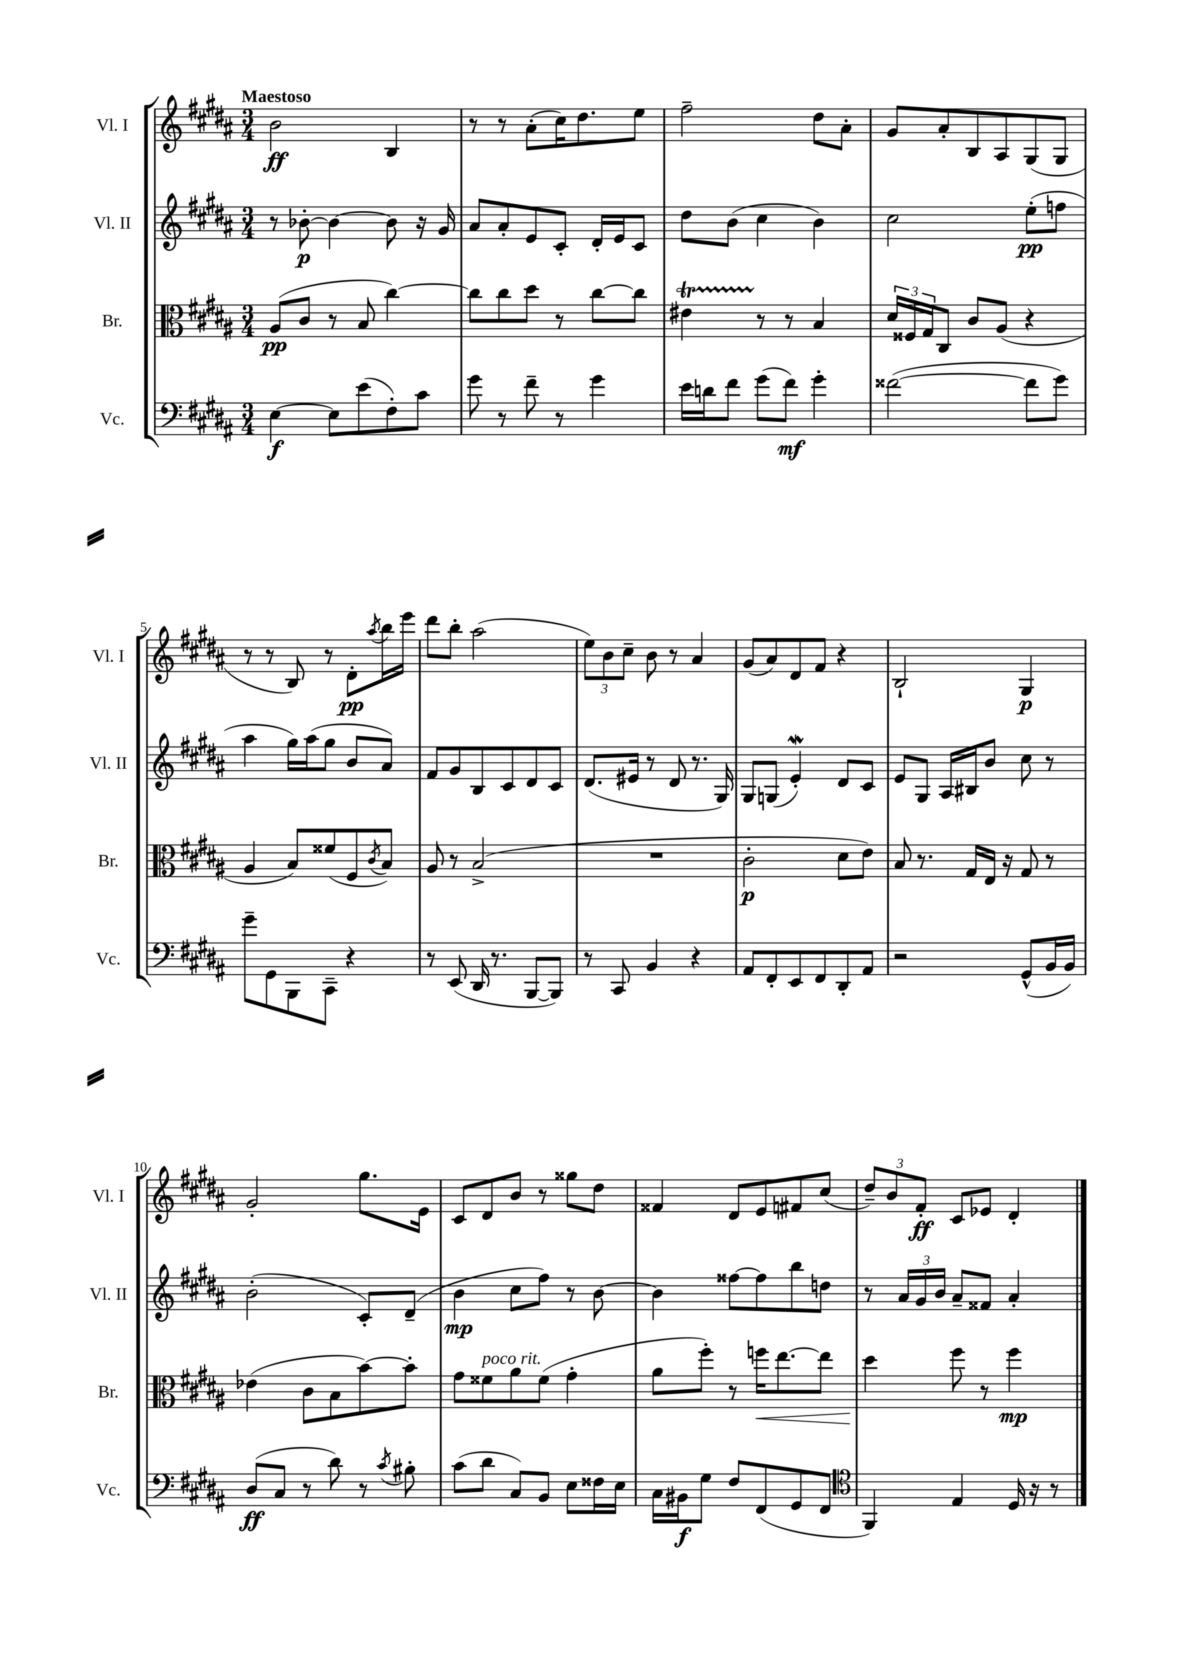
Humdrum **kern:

**kern	**dynam	**kern	**dynam	**kern	**dynam	**kern	**dynam
*part4	*part4	*part3	*part3	*part2	*part2	*part1	*part1
*staff4	*staff4	*staff3	*staff3	*staff2	*staff2	*staff1	*staff1
*I"Vc.	*	*I"Br.	*	*I"Vl. II	*	*I"Vl. I	*
*I'Vc.	*	*I'Br.	*	*I'Vl. II	*	*I'Vl. I	*
*clefF4	*	*clefC3	*	*clefG2	*	*clefG2	*
*k[f#c#g#d#a#]	*	*k[f#c#g#d#a#]	*	*k[f#c#g#d#a#]	*	*k[f#c#g#d#a#]	*
*M3/4	*	*M3/4	*	*M3/4	*	*M3/4	*
=1	=1	=1	=1	=1	=1	=1	=1
!	!	!	!	!	!	!LO:TX:a:B:t=Maestoso	!
[4E\	f	(8A#/L	pp	8r	.	2b\	ff
.	.	8c#/J	.	[8b-X'\	p	.	.
8E\L]	.	8r	.	4b-\_	.	.	.
(8e\	.	8B/	.	.	.	.	.
8F#'\)	.	[4cc#\)	.	8b-\]	.	4B/	.
8c#\J	.	.	.	16r	.	.	.
.	.	.	.	16g#/	.	.	.
=2	=2	=2	=2	=2	=2	=2	=2
8g#\	.	8cc#\L]	.	8a#/L	.	8r	.
8r	.	8cc#\	.	8a#'/	.	8r	.
8f#~\	.	8dd#\J	.	8e/	.	(8a#'\L	.
8r	.	8r	.	8c#'/J	.	16cc#\K)	.
.	.	.	.	.	.	8.dd#\	.
4g#\	.	[8cc#\L	.	16d#'/LL	.	.	.
.	.	.	.	16e/J	.	.	.
.	.	8cc#\J]	.	8c#/J	.	8ee\J	.
=3	=3	=3	=3	=3	=3	=3	=3
16e\LL	.	4e#Xt\	.	8dd#\L	.	2ff#~\	.
16dn\J	.	.	.	.	.	.	.
8f#\J	.	.	.	(8b\J	.	.	.
(8g#\L	.	8r	.	4cc#\	.	.	.
8f#\J)	mf	8r	.	.	.	.	.
4g#'\	.	4B/	.	4b\)	.	8dd#\L	.
.	.	.	.	.	.	8a#'\J	.
=4	=4	=4	=4	=4	=4	=4	=4
([2f##X\	.	24d#/LL	.	2cc#\	.	8g#/L	.
.	.	24F##X/	.	.	.	.	.
.	.	24G#/J	.	.	.	.	.
.	.	8C#/J	.	.	.	8a#'/	.
.	.	8c#/L	.	.	.	8B/	.
.	.	(8A#/J	.	.	.	8A#/	.
8f##\L]	.	4r	.	(8ee'\L	pp	(8G#/	.
8g#\J)	.	.	.	8ffn\J	.	8G#/J	.
!!LO:LB:g=z
=5	=5	=5	=5	=5	=5	=5	=5
8g#~\L	.	4A#/	.	4aa#\	.	8r	.
8GG#\	.	.	.	.	.	8r	.
8BBB\	.	8B/L)	.	16gg#\LL)	.	8B/)	.
.	.	.	.	(16aa#\J	.	.	.
8CC#~\J	.	(8f##X/	.	8gg#\J	.	8r	.
4r	.	8F#/	.	8b/L	.	8d#'\L	pp
.	.	8qc#/	.	.	.	8qaa#/	.
.	.	8B/J)	.	8a#/J)	.	16bb\L	.
.	.	.	.	.	.	16eee\JJ	.
=6	=6	=6	=6	=6	=6	=6	=6
8r	.	8A#/	.	8f#/L	.	8ddd#\L	.
(8EE/	.	8r	.	8g#/	.	8bb'\J	.
16DD#/	.	(2B^/	.	8B/	.	(2aa#\	.
8.r	.	.	.	.	.	.	.
.	.	.	.	8c#/	.	.	.
[8BBB/L	.	.	.	8d#/	.	.	.
8BBB/J])	.	.	.	8c#/J	.	.	.
=7	=7	=7	=7	=7	=7	=7	=7
8r	.	2.r	.	(8.d#/L	.	12ee\L)	.
.	.	.	.	.	.	12b\	.
8CC#/	.	.	.	.	.	.	.
.	.	.	.	.	.	12cc#~\J	.
.	.	.	.	16e#X/Jk	.	.	.
4BB/	.	.	.	8r	.	8b\	.
.	.	.	.	8d#/	.	8r	.
4r	.	.	.	8.r	.	4a#/	.
.	.	.	.	16G#/)	.	.	.
=8	=8	=8	=8	=8	=8	=8	=8
8AA#/L	.	2c#'\	p	8G#/L	.	(8g#/L	.
8FF#'/	.	.	.	(8Gn/J	.	8a#/)	.
8EE/	.	.	.	4ew'/)	.	8d#/	.
8FF#/	.	.	.	.	.	8f#/J	.
8DD#'/	.	8d#\L	.	8d#/L	.	4r	.
8AA#/J	.	8e\J)	.	8c#/J	.	.	.
=9	=9	=9	=9	=9	=9	=9	=9
2r	.	8B/	.	8e/L	.	2B`/	.
.	.	8.r	.	8G#/J	.	.	.
.	.	.	.	16A#/LL	.	.	.
.	.	16G#/LL	.	16B#X/J	.	.	.
.	.	16E/JJ	.	8b/J	.	.	.
.	.	16r	.	.	.	.	.
(8GG#^^/L	.	8G#/	.	8cc#\	.	4G#/	p
16BB/L	.	8r	.	8r	.	.	.
16BB/JJ)	.	.	.	.	.	.	.
!!LO:LB:g=z
=10	=10	=10	=10	=10	=10	=10	=10
(8D#/L	ff	(4e-X\	.	(2b'\	.	2g#'/	.
8C#/J	.	.	.	.	.	.	.
8r	.	8c#\L	.	.	.	.	.
8d#\)	.	8B\	.	.	.	.	.
8r	.	[8b\)	.	8c#'/L)	.	8.gg#\L	.
8qc#/	.	.	.	.	.	.	.
8B#X'\	.	8b'\J]	.	(8d#~/J	.	.	.
.	.	.	.	.	.	16e\Jk	.
=11	=11	=11	=11	=11	=11	=11	=11
(8c#\L	.	8g#\L	.	4b\	mp	8c#/L	.
!	!	!LO:TX:a:i:t=poco rit.	!	!	!	!	!
8d#\J	.	8f##X\	.	.	.	8d#/	.
8C#/L)	.	8a#\	.	8cc#\L	.	8b/J	.
8BB/J	.	(8f##\J	.	8ff#\J)	.	8r	.
8E\L	.	4g#'\	.	8r	.	8gg##X\L	.
16F##X\L	.	.	.	[8b\	.	8dd#\J	.
16E\JJ	.	.	.	.	.	.	.
=12	=12	=12	=12	=12	=12	=12	=12
16C#\LL	.	8a#\L	.	4b\]	.	4f##X/	.
16BB#X\J	f	.	.	.	.	.	.
8G#\J	.	8ff#'\J)	.	.	.	.	.
8F#/L	.	8r	.	[8ff##X\L	.	8d#/L	.
!	!	!	!LO:HP:b	!	!	!	!
(8FF#/	.	16ffn\KL	<	8ff##\]	.	8e/	.
.	.	[8.ee\	.	.	.	.	.
8GG#/	.	.	.	8bb\	.	8f#X/	.
8FF#/J	.	8ee\J]	.	8ddn\J	.	(8cc#/J	.
=13	=13	=13	=13	=13	=13	=13	=13
*clefC4	*	*	*	*	*	*	*
4FF#/)	.	4dd#\	.	8r	.	12dd#~/L)	.
.	.	.	.	.	.	12b/	.
.	.	.	.	24a#/LL	.	.	.
.	.	.	.	24g#/	.	12f#'/J	ff
.	.	.	.	24b/JJ	.	.	.
4E/	.	8ff#\	[	8a#~/L	.	8c#/L	.
.	.	8r	.	8f##X/J	.	8e-X/J	.
16D#/	.	4ff#\	mp	4a#'/	.	4d#'/	.
16r	.	.	.	.	.	.	.
8r	.	.	.	.	.	.	.
==	==	==	==	==	==	==	==
*-	*-	*-	*-	*-	*-	*-	*-
